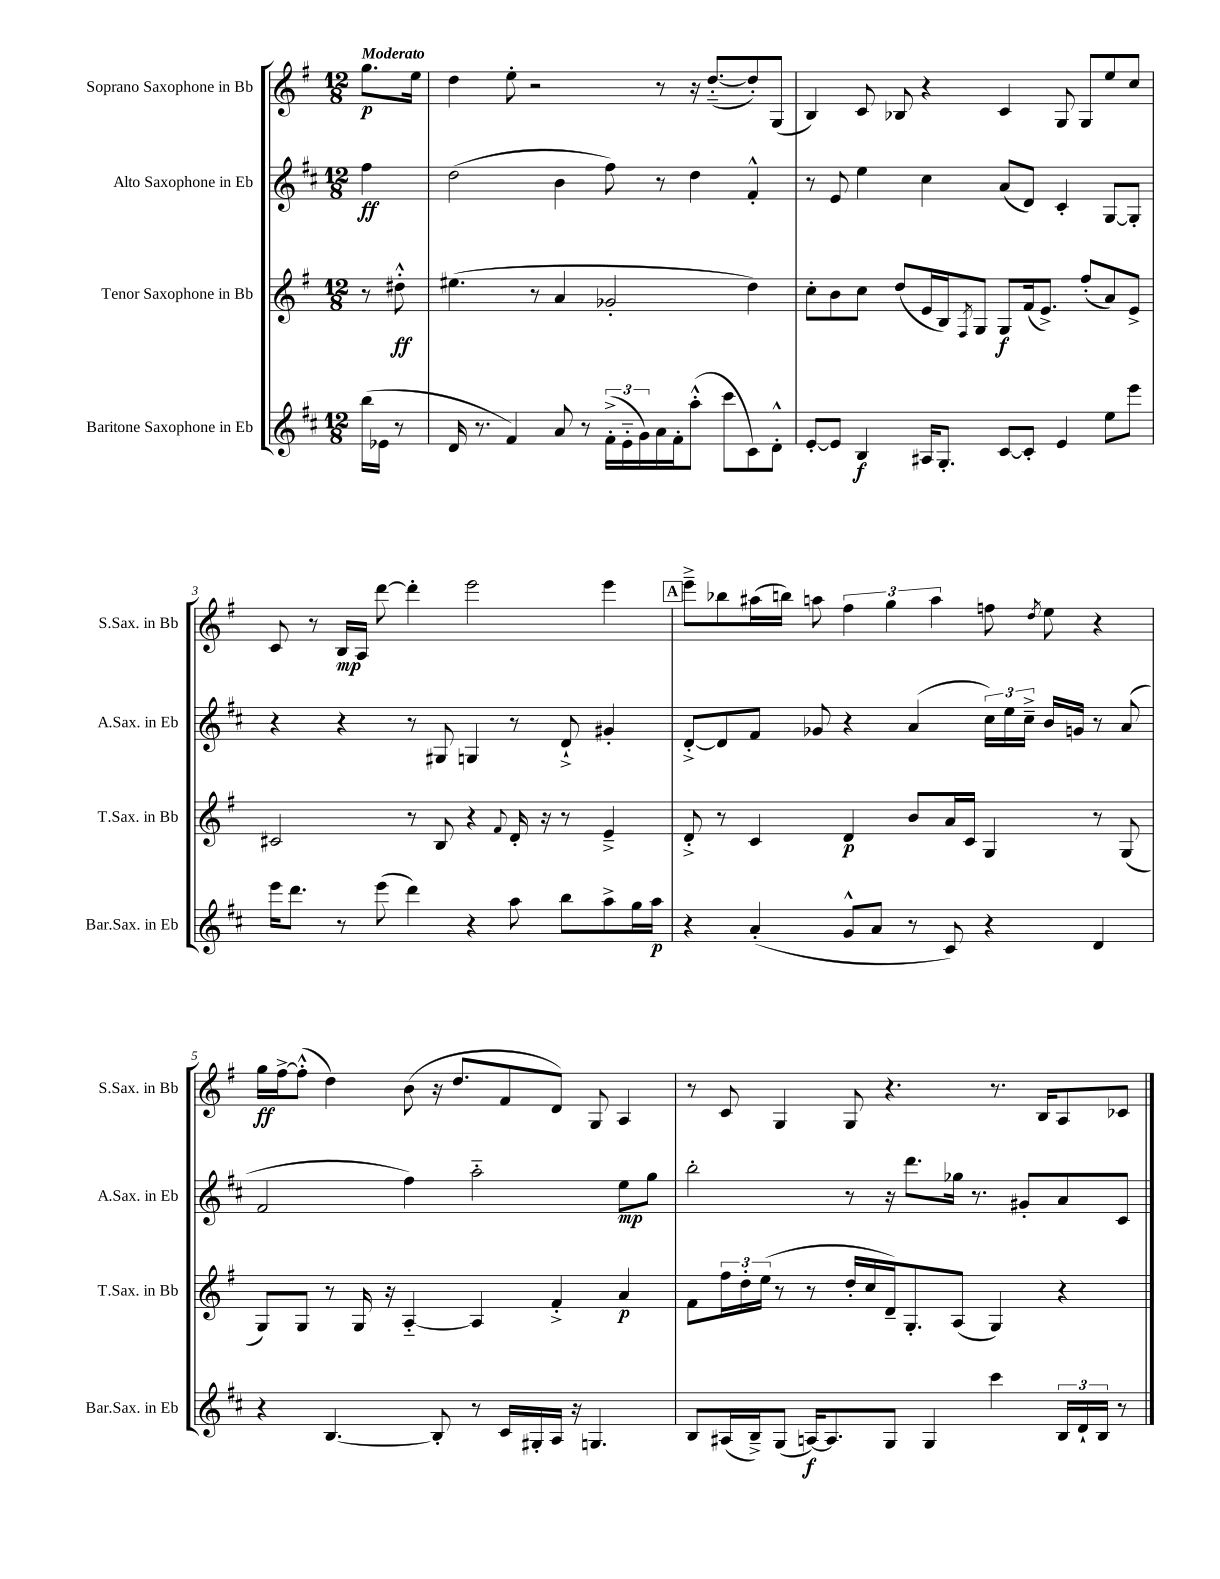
<<
\new StaffGroup <<
\new Staff = "s0" \with { instrumentName = "Soprano Saxophone in Bb" shortInstrumentName = "S.Sax. in Bb" } {
    \clef treble \key g \major \numericTimeSignature \time 12/8 \partial 4 \tempo "Moderato"
    g''8.\p e''16 |
    d''4 e''8-. r2 r8 r16 d''8.~-_( d''8-.) g8( |
    b4) c'8 bes8 r4 c'4 g8 g8 e''8 c''8 |
    c'8 r8 b16\mp a16 d'''8~ d'''4-. e'''2 e'''4 |
    \mark \markup { \box "A" } e'''8---> bes''8 ais''16( b''16) a''8 \tuplet 3/2 { fis''4 g''4 a''4 } f''8 \acciaccatura { d''8 } e''8 r4 |
    g''16\ff fis''16~-> fis''8-.-^( d''4) b'8( r16 d''8. fis'8 d'8) g8 a4 |
    r8 c'8 g4 g8 r4. r8. b16 a8 ces'8 \bar "|." |
}
\new Staff = "s1" \with { instrumentName = "Alto Saxophone in Eb" shortInstrumentName = "A.Sax. in Eb" } {
    \clef treble \key d \major \numericTimeSignature \time 12/8 \partial 4
    fis''4\ff |
    d''2( b'4 fis''8) r8 d''4 fis'4-.-^ |
    r8 e'8 e''4 cis''4 a'8( d'8) cis'4-. g8~ g8-. |
    r4 r4 r8 gis8 g4 r8 d'8-!-> gis'4-. |
    \mark \markup { \box "A" } d'8~-.-> d'8 fis'8 ges'8 r4 a'4( \tuplet 3/2 { cis''16) e''16 cis''16---> } b'16 g'16 r8 a'8( |
    fis'2 fis''4) a''2-_ e''8\mp g''8 |
    b''2-. r8 r16 d'''8. ges''16 r8. gis'8-. a'8 cis'8 \bar "|." |
}
\new Staff = "s2" \with { instrumentName = "Tenor Saxophone in Bb" shortInstrumentName = "T.Sax. in Bb" } {
    \clef treble \key g \major \numericTimeSignature \time 12/8 \partial 4
    r8 dis''8-.-^\ff |
    eis''4.( r8 a'4 ges'2-. d''4) |
    c''8-. b'8 c''8 d''8( e'16 b16) \acciaccatura { fis8 } g8 g8\f fis'16( e'8.->) fis''8-.( a'8) e'8-> |
    cis'2 r8 b8 r4 \appoggiatura { fis'8 } d'16-. r16 r8 e'4---> |
    \mark \markup { \box "A" } d'8-.-> r8 c'4 d'4\p b'8 a'16 c'16 g4 r8 g8( |
    g8) g8 r8 g16 r16 a4~-_ a4 fis'4-.-> a'4\p |
    fis'8 \tuplet 3/2 { fis''16 d''16-. e''16( } r8 r8 d''16-. c''16 d'16--) g8.-. a8( g4) r4 \bar "|." |
}
\new Staff = "s3" \with { instrumentName = "Baritone Saxophone in Eb" shortInstrumentName = "Bar.Sax. in Eb" } {
    \clef treble \key d \major \numericTimeSignature \time 12/8 \partial 4
    b''16( ees'16 r8 |
    d'16 r8. fis'4) a'8 r8 \tuplet 3/2 { fis'16-.->( e'16-_ g'16) } a'16 fis'16-. a''8-.-^( cis'''8 cis'8) d'8-.-^ |
    e'8~-. e'8 b4\f ais16 g8.-. cis'8~ cis'8-. e'4 e''8 e'''8 |
    e'''16 d'''8. r8 e'''8( d'''4) r4 a''8 b''8 a''8-> g''16 a''16\p |
    \mark \markup { \box "A" } r4 a'4-.( g'8-^ a'8 r8 cis'8) r4 d'4 |
    r4 b4.~ b8-. r8 cis'16 gis16-. a16 r16 g4. |
    b8 ais16( b16--->) g8( a16~\f) a8. g8 g4 cis'''4 \tuplet 3/2 { b16 d'16-! b16 } r8 \bar "|." |
}
>>
>>
